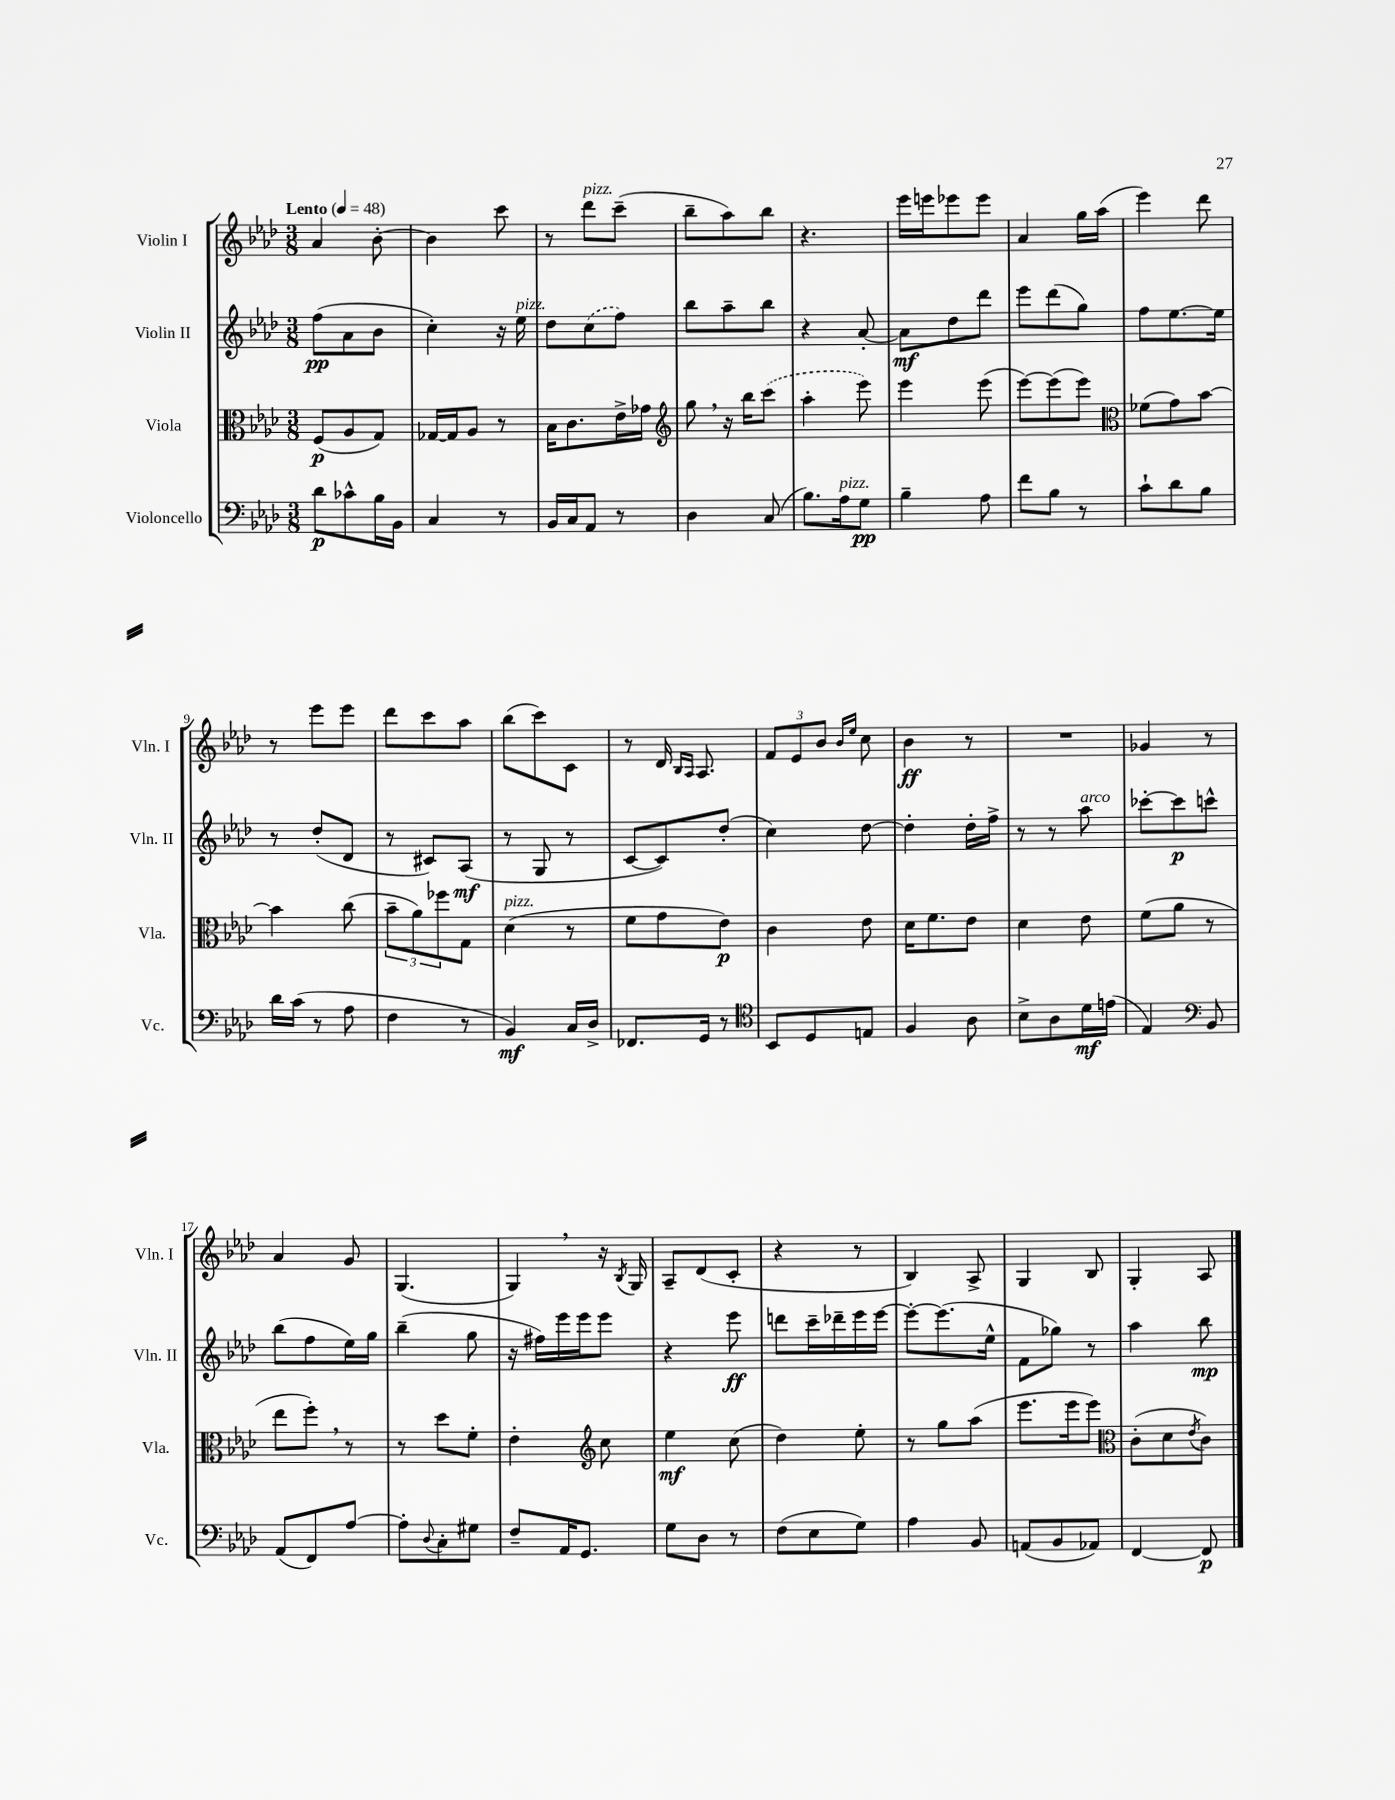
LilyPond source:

<<
\new StaffGroup <<
\new Staff = "s0" \with { instrumentName = "Violin I" shortInstrumentName = "Vln. I" } {
    \clef treble \key aes \major \numericTimeSignature \time 3/8 \tempo "Lento" 4 = 48
    aes'4 bes'8~-. |
    bes'4 c'''8 |
    r8 des'''8^\markup { \italic "pizz." } c'''8--( |
    bes''8-- aes''8) bes''8 |
    r4. |
    ees'''16 e'''16 ees'''8 ees'''8 |
    aes'4 g''16 aes''16( |
    ees'''4) des'''8 |
    r8 ees'''8 ees'''8 |
    des'''8 c'''8 aes''8 |
    bes''8( c'''8) c'8 |
    r8 des'16 \grace { bes16 aes16 } aes8. |
    \tuplet 3/2 { f'8 ees'8 bes'8 } \grace { bes'16 ees''16 } c''8 |
    bes'4\ff r8 |
    R4. |
    ges'4 r8 |
    aes'4 g'8 |
    g4.( |
    g4) \breathe r16 \acciaccatura { bes8 } g16 |
    aes8-- des'8( c'8-. |
    r4 r8 |
    bes4) aes8-> |
    g4 bes8 |
    g4-. aes8 \bar "|." |
}
\new Staff = "s1" \with { instrumentName = "Violin II" shortInstrumentName = "Vln. II" } {
    \clef treble \key aes \major \numericTimeSignature \time 3/8
    f''8\pp( aes'8 bes'8 |
    c''4-.) r16 ees''16^\markup { \italic "pizz." } |
    des''8 \once \slurDashed c''8( f''8) |
    bes''8 aes''8-- bes''8 |
    r4 aes'8~-. |
    aes'8\mf des''8 des'''8 |
    ees'''8 des'''8( g''8) |
    f''8 ees''8.~ ees''16 |
    r8 des''8-.( des'8 |
    r8 cis'8) aes8\mf( |
    r8 g8 r8 |
    c'8~ c'8) des''8-.( |
    c''4) des''8~ |
    des''4-. des''16-. f''16-> |
    r8 r8 aes''8^\markup { \italic "arco" } |
    ces'''8~-. ces'''8\p c'''8-^ |
    bes''8( f''8 ees''16) g''16 |
    bes''4--( g''8 |
    r16 fis''16) ees'''16 ees'''16 ees'''8 |
    r4 ees'''8\ff |
    d'''8 c'''16-- des'''16-- ees'''16 ees'''16~ |
    ees'''8~-. ees'''8.( ees''16-^ |
    f'8 ges''8) r8 |
    aes''4 bes''8\mp \bar "|." |
}
\new Staff = "s2" \with { instrumentName = "Viola" shortInstrumentName = "Vla." } {
    \clef alto \key aes \major \numericTimeSignature \time 3/8
    f8\p( aes8 g8) |
    ges16~ ges16 aes8 r8 |
    bes16 c'8. ees'16-> ges'16 |
    \clef treble g''8 \breathe r16 bes''16 \once \slurDashed c'''8( |
    aes''4-. ees'''8) |
    ees'''4 ees'''8( |
    ees'''8~) ees'''8( ees'''8) |
    \clef alto fes'8( g'8) bes'8~ |
    bes'4 c''8( |
    \tuplet 3/2 { bes'8-- aes'8) fes''8 } g8 |
    des'4^\markup { \italic "pizz." }( r8 |
    f'8 g'8 ees'8\p) |
    c'4 ees'8 |
    des'16 f'8. ees'8 |
    des'4 ees'8 |
    f'8( aes'8 r8 |
    ees''8 f''8-.) \breathe r8 |
    r8 des''8 f'8-. |
    ees'4-. \clef treble c''8 |
    ees''4\mf c''8( |
    des''4) ees''8-. |
    r8 g''8 aes''8( |
    ees'''8. ees'''16 ees'''8) |
    \clef alto c'8-.( des'8 \acciaccatura { ees'8 } c'8) \bar "|." |
}
\new Staff = "s3" \with { instrumentName = "Violoncello" shortInstrumentName = "Vc." } {
    \clef bass \key aes \major \numericTimeSignature \time 3/8
    des'8\p ces'8-^ bes16 bes,16 |
    c4 r8 |
    bes,16 c16 aes,8 r8 |
    des4 c8( |
    bes8.) aes16^\markup { \italic "pizz." } g8\pp |
    bes4-- aes8 |
    f'8 bes8 r8 |
    c'8-! des'8 bes8 |
    des'16 c'16( r8 aes8 |
    f4 r8 |
    bes,4\mf) c16 des16-> |
    fes,8. g,16 r8 |
    \clef tenor bes,8 des8 e8 |
    f4 aes8 |
    bes8-> aes8 des'16\mf e'16( |
    ees4) \clef bass bes,8 |
    aes,8( f,8) aes8~ |
    aes8-. \appoggiatura { des8 } c8-. gis8 |
    f8-- aes,16 g,8. |
    g8 des8 r8 |
    f8( ees8 g8) |
    aes4 bes,8 |
    a,8( bes,8 aes,8) |
    f,4~ f,8\p \bar "|." |
}
>>
>>
